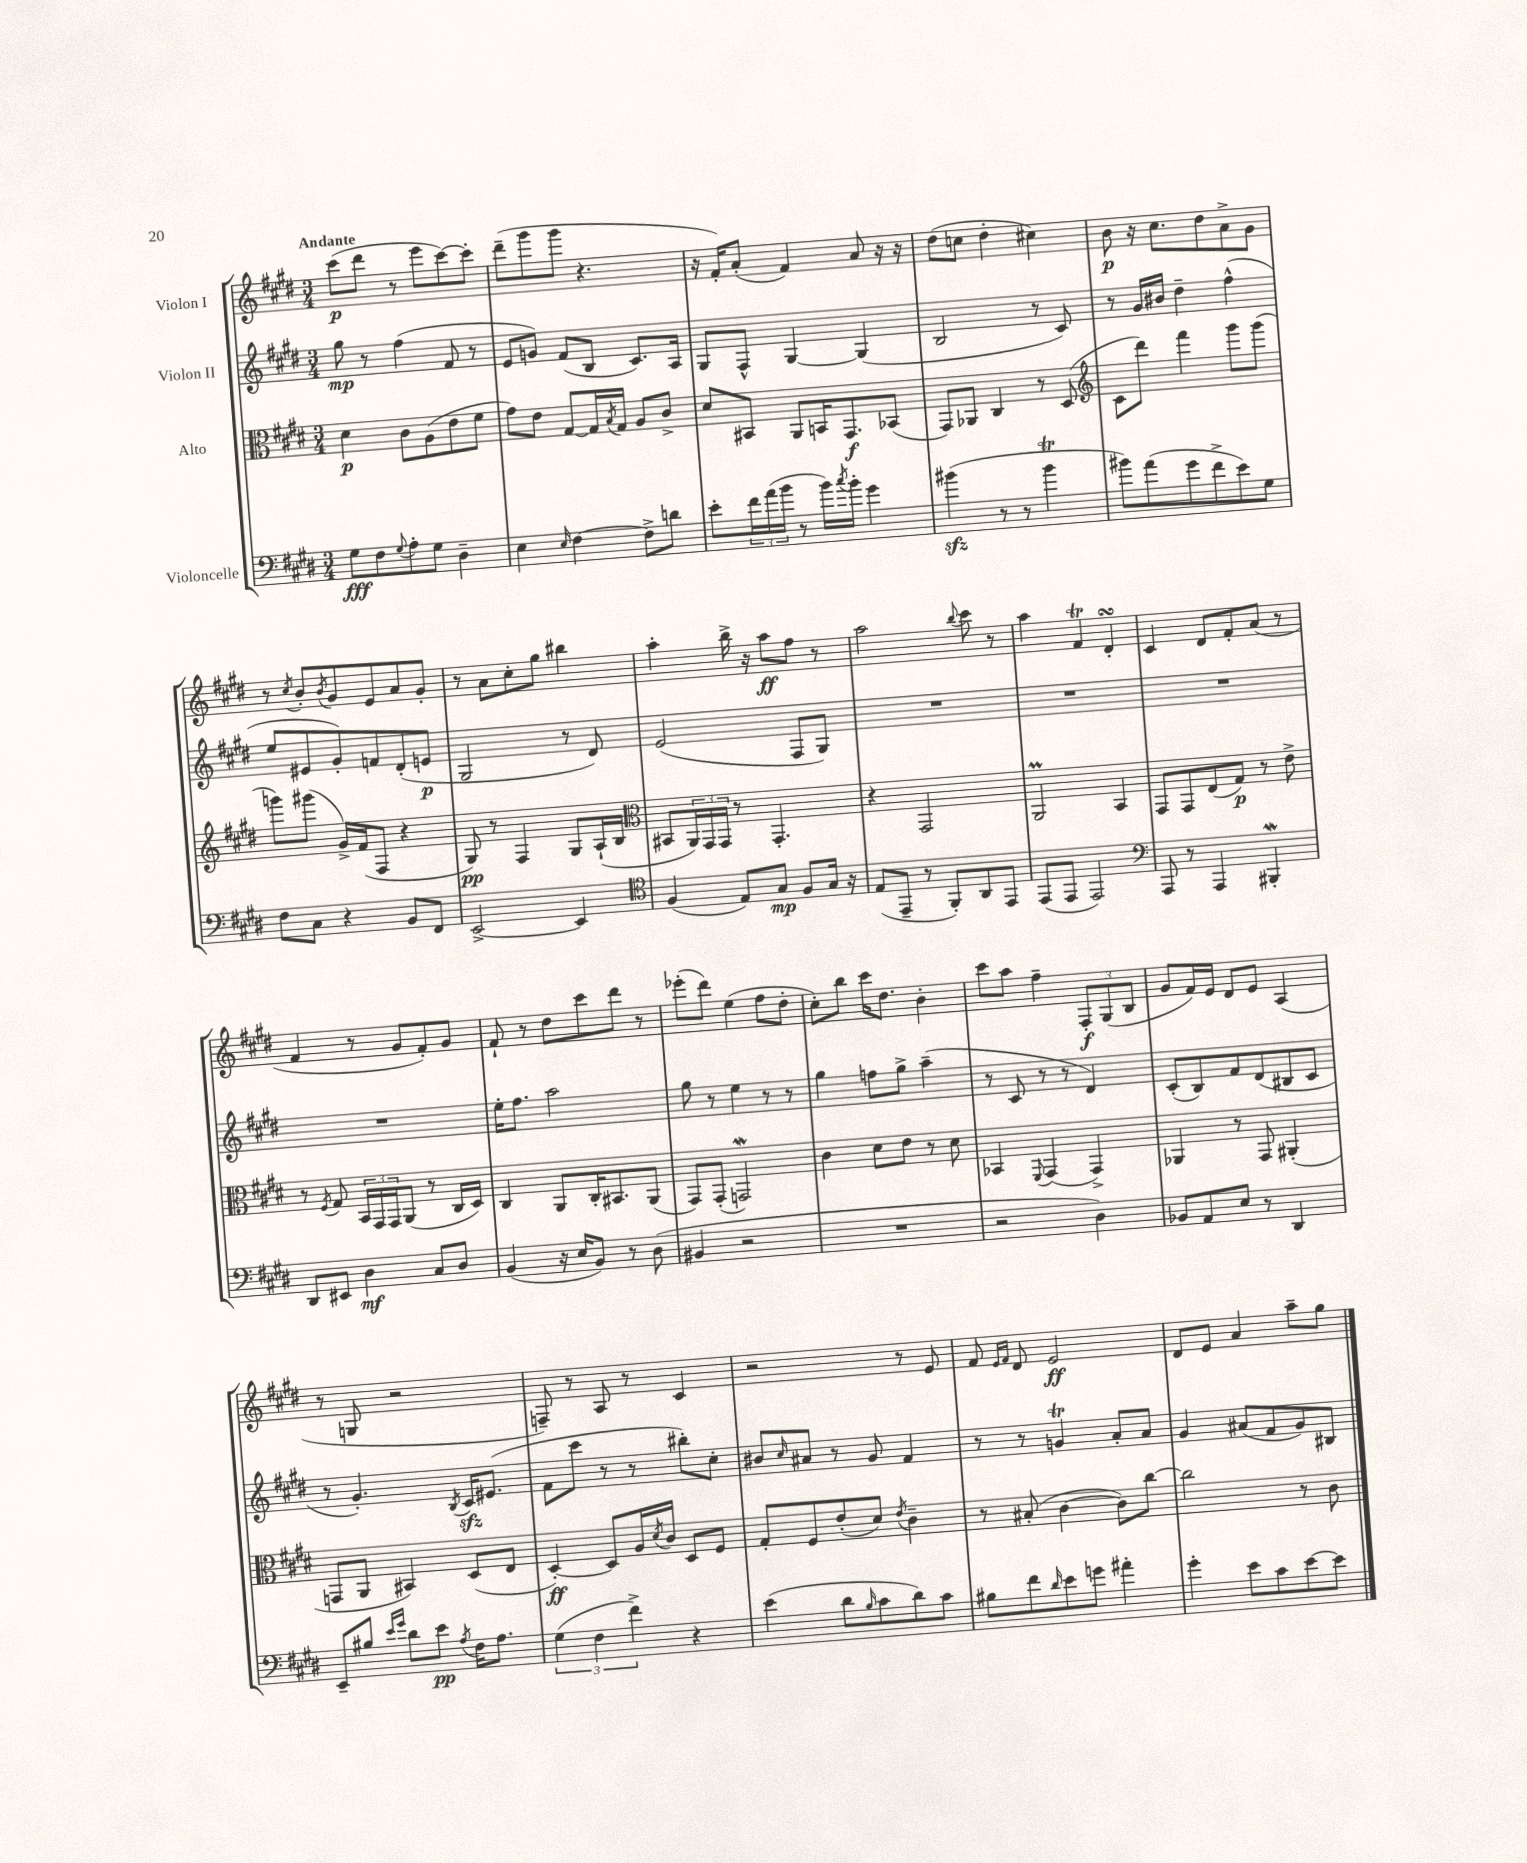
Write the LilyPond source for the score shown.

<<
\new StaffGroup <<
\new Staff = "s0" \with { instrumentName = "Violon I" } {
    \clef treble \key e \major \numericTimeSignature \time 3/4 \tempo "Andante"
    cis'''8\p( dis'''8 r8 e'''8 cis'''8~) cis'''8-. |
    dis'''8--( gis'''8 gis'''8 r4. |
    r16 fis'16-.) a'8-.( fis'4) a'8 r16 r16 |
    dis''8( c''8 dis''4-. cis''4) |
    b'8\p r16 cis''8. dis''8 a'8-> gis'8 |
    r8 \acciaccatura { cis''8 } b'8-. \acciaccatura { b'8 } gis'8 e'8 a'8 gis'8-. |
    r8 a'8 cis''8-. gis''8 bis''4 |
    a''4-. b''16-> r16 a''8\ff fis''8 r8 |
    a''2 \appoggiatura { b''8 } cis'''8 r8 |
    a''4 fis'4\trill dis'4-.\turn |
    cis'4 dis'8 fis'8-. a'8( r8 |
    fis'4 r8 gis'8 fis'8-.) gis'8 |
    fis'8-! r8 dis''8 cis'''8 dis'''8 r8 |
    ees'''8-.( dis'''8) e''4( fis''8 dis''8-. |
    cis''8-.) b''8 cis'''16 dis''8. b'4-. |
    cis'''8 a''8 fis''4-- \tuplet 3/2 { fis8-.\f gis8( b8 } |
    gis'8 fis'16) e'16 dis'8 e'8 a4( |
    r8 g8 r2 |
    f8--) r8 a8 r8 cis'4 |
    r2 r8 e'8 |
    fis'8 \grace { e'16 fis'16 } dis'8 e'2\ff |
    dis'8 e'8 a'4 a''8-- gis''8 \bar "|." |
}
\new Staff = "s1" \with { instrumentName = "Violon II" } {
    \clef treble \key e \major \numericTimeSignature \time 3/4
    gis''8\mp r8 fis''4( fis'8 r8 |
    e'8 g'8) fis'8( b8 cis'8.) a16 |
    gis8 fis8-^ gis4~ gis4( |
    b2 r8 cis'8) |
    r8 gis'16 bis'16 dis''4-- fis''4-^( |
    e''8 eis'8 gis'8-.) f'8 dis'8-.( e'8\p |
    gis2 r8 dis'8) |
    e'2( fis8 gis8) |
    R2. |
    R2. |
    R2. |
    R2. |
    e''16-. fis''8. a''2 |
    gis''8 r8 e''4 r8 r8 |
    gis''4 f''8 gis''8-> a''4--( |
    r8 cis'8 r8 r8 dis'4) |
    cis'8-.( b8) fis'8 dis'8( bis8 cis'8 |
    r8 gis'4.-.) \acciaccatura { b8 } cis'16\sfz eis'8.( |
    fis'8 cis'''8 r8 r8 bis''8-.) cis''8-. |
    bis'8 \grace { cis''16 } ais'8 r8 gis'8 fis'4 |
    r8 r8 g'4\trill a'8-. a'8 |
    gis'4 ais'8( fis'8 gis'8) bis8 \bar "|." |
}
\new Staff = "s2" \with { instrumentName = "Alto" } {
    \clef alto \key e \major \numericTimeSignature \time 3/4
    dis'4\p cis'8 a8( e'8 fis'8 |
    gis'8) e'8 gis8~ gis16 \acciaccatura { b8 } gis16 a8 cis'8-> |
    dis'8 bis,8 a,8 b,16 gis,8.\f bes,8( |
    gis,8) aes,8 cis4 r8 dis8( |
    \clef treble cis'8 dis'''8) fis'''4 gis'''8 gis'''8( |
    g'''8) gis'''8( gis'16->) fis'16( fis8 r4 |
    gis8\pp) r8 fis4 gis8 a16-!( b16 |
    \clef alto bis,8 \tuplet 3/2 { a,16) gis,16 gis,16 } r8 gis,4.-. |
    r4 gis,2 |
    a,2\prall b,4 |
    gis,8 gis,8 e8( gis8\p) r8 e'8-> |
    r8 \acciaccatura { fis8 } gis8 \tuplet 3/2 { b,16 gis,16 gis,16 } a,8( r8 cis16 dis16) |
    cis4 a,8 cis16-. bis,8. a,8( |
    gis,8) gis,8-.( g,2\mordent) |
    cis'4 dis'8 e'8 r8 dis'8 |
    bes,4 \appoggiatura { fis,8 } gis,4( gis,4->) |
    aes,4 r8 gis,8 ais,4-.( |
    g,8 a,8 bis,4) dis8( e8 |
    dis4~-.\ff) dis8 a16 \acciaccatura { dis'8 } cis'16 dis8 fis8 |
    gis8-. fis8 e'8-.( dis'8) \acciaccatura { e'8 } cis'4-- |
    r8 bis8-.( cis'4~ cis'8) cis''8~ |
    cis''2 r8 cis'8 \bar "|." |
}
\new Staff = "s3" \with { instrumentName = "Violoncelle" } {
    \clef bass \key e \major \numericTimeSignature \time 3/4
    gis8\fff fis8 \appoggiatura { gis8 } a8-. gis8 dis4-- |
    e4 \grace { e16 } fis4~ fis8-> d'8 |
    e'8-. \tuplet 3/2 { fis'16 a'16( b'16 } r8 b'16) \acciaccatura { cis''8 } b'16-. gis'4 |
    bis'4\sfz( r8 r8 bis'4\trill |
    bis'8) a'8( gis'8 fis'8-> e'8) gis8 |
    fis8 cis8 r4 b,8 fis,8 |
    e,2~-> e,4 |
    \clef tenor fis4( e8) gis8\mp fis8 gis16 r16 |
    e8( e,8-- r8 fis,8-.) a,8 e,8 |
    e,8( e,8 e,2) |
    \clef bass a,,8 r8 a,,4 bis,,4-.\mordent |
    dis,8 eis,8 dis4\mf cis8 dis8 |
    b,4( r16 e16 b,8) r8 dis8( |
    bis,4 r2 |
    R2. |
    r2 dis4) |
    bes,8 a,8 e8 r8 dis,4 |
    e,8-- bis8 \grace { e'16 gis'16 } dis'8 e'8\pp \acciaccatura { a8 } fis16 a8. |
    \tuplet 3/2 { gis4( fis4 fis'4->) } r4 |
    e'4( dis'8 \grace { b16 } cis'8 dis'8) cis'8 |
    bis8 fis'8 \grace { dis'16 } e'8 g'8 ais'4-. |
    gis'4-. e'8 cis'8 e'8~ e'8 \bar "|." |
}
>>
>>
\layout { \context { \Score \remove "Bar_number_engraver" } }
